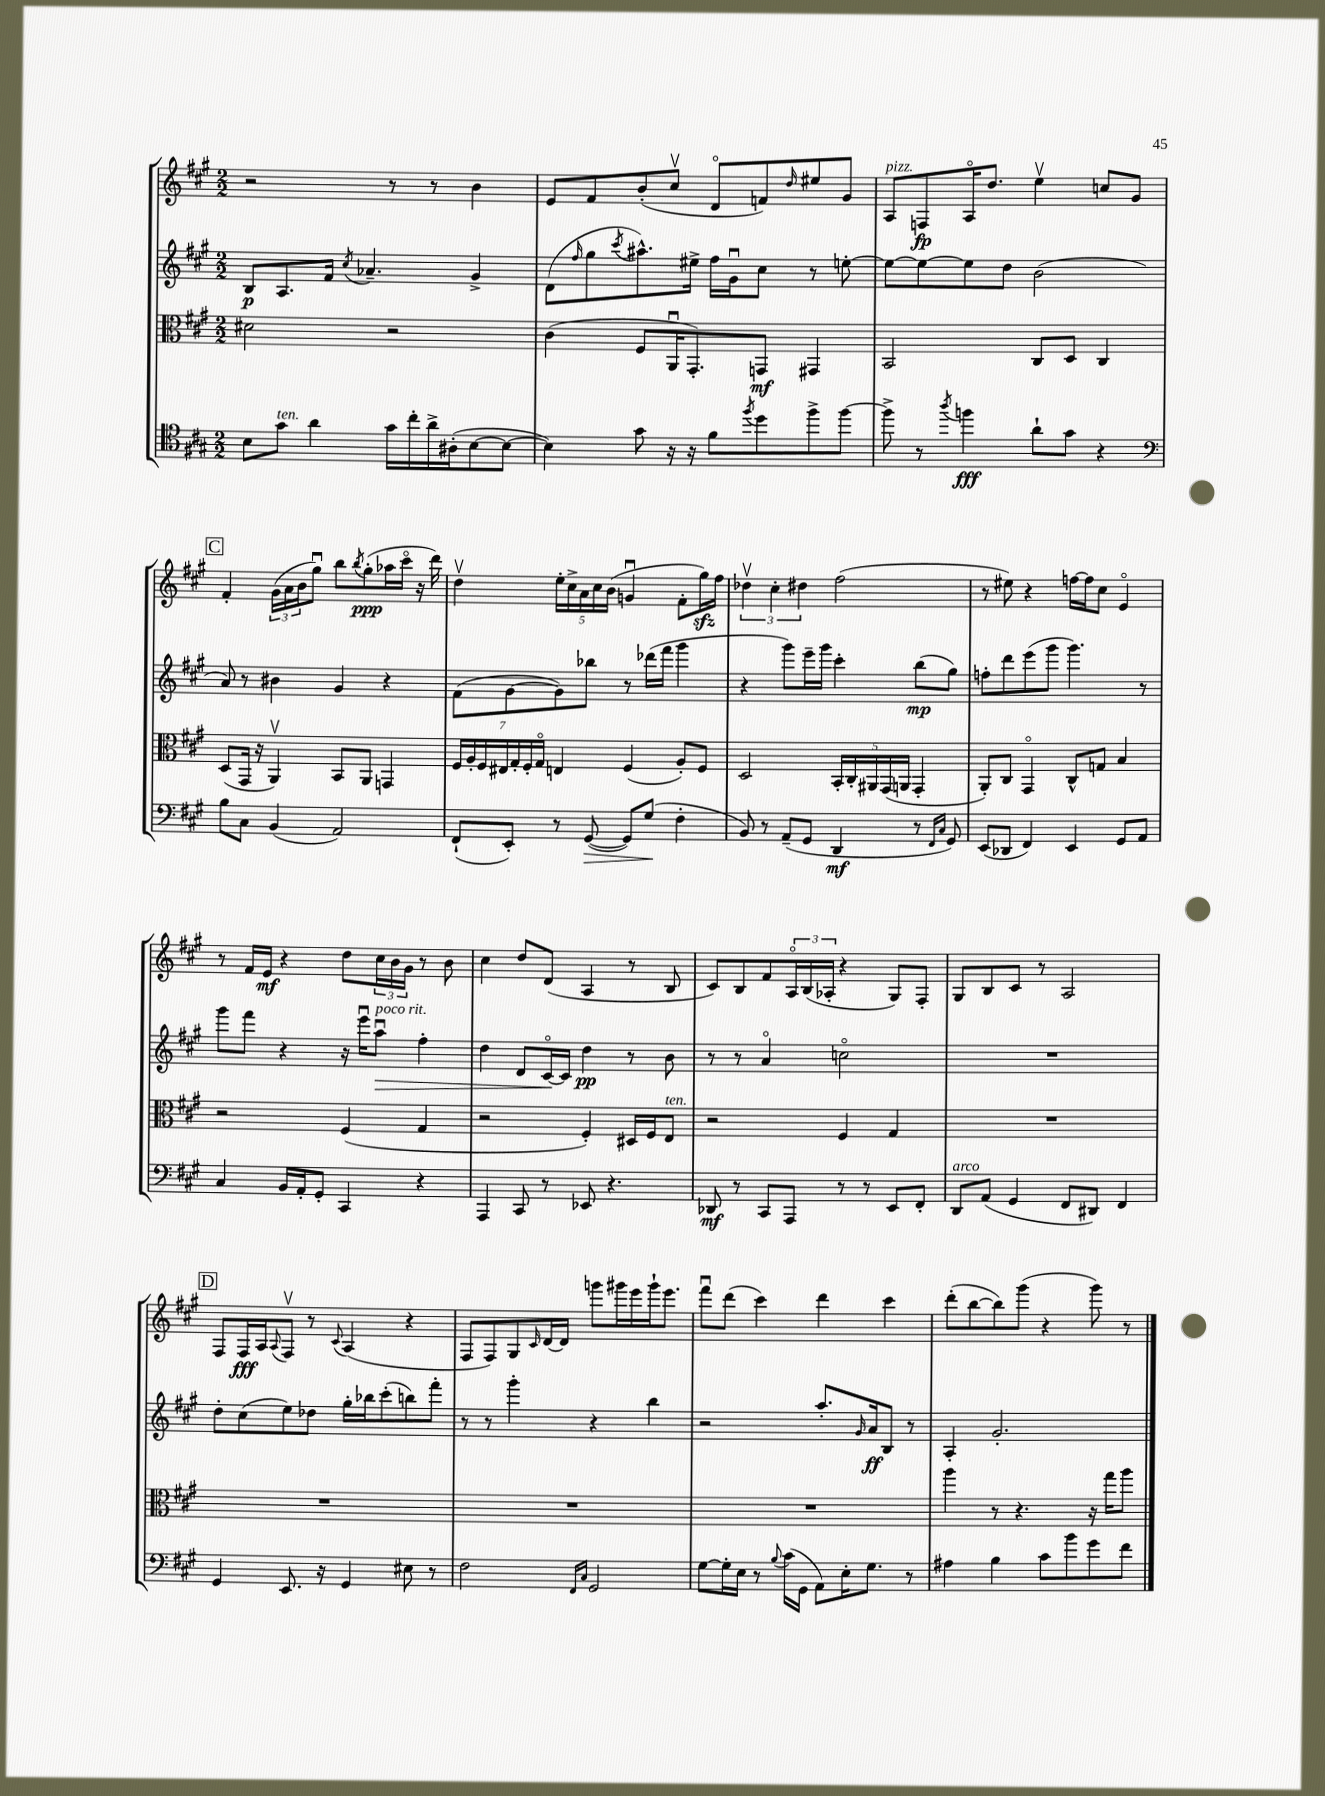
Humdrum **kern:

**kern	**dynam	**kern	**dynam	**kern	**dynam	**kern	**dynam
*part4	*part4	*part3	*part3	*part2	*part2	*part1	*part1
*staff4	*staff4	*staff3	*staff3	*staff2	*staff2	*staff1	*staff1
*clefC4	*	*clefC3	*	*clefG2	*	*clefG2	*
*k[f#c#g#]	*	*k[f#c#g#]	*	*k[f#c#g#]	*	*k[f#c#g#]	*
*M2/2	*	*M2/2	*	*M2/2	*	*M2/2	*
=18	=18	=18	=18	=18	=18	=18	=18
8B\L	.	2d#X\	.	8B/L	p	2r	.
!LO:TX:a:i:t=ten.	!	!	!	!	!	!	!
8g#\J	.	.	.	8.A/	.	.	.
4a\	.	.	.	.	.	.	.
.	.	.	.	16f#/Jk	.	.	.
.	.	.	.	8qcc#/	.	.	.
.	.	.	.	4.a-X~/	.	.	.
16g#\LL	.	2r	.	.	.	8r	.
16cc#'\	.	.	.	.	.	.	.
16a^\	.	.	.	.	.	8r	.
(16A#X'\J	.	.	.	.	.	.	.
[8B\	.	.	.	4g#^/	.	4b\	.
8B\J_	.	.	.	.	.	.	.
=19	=19	=19	=19	=19	=19	=19	=19
4B\])	.	(4c#\	.	(8d\L	.	8e/L	.
.	.	.	.	16qqff#/	.	.	.
.	.	.	.	8gg#\	.	8f#/	.
.	.	.	.	8qccc#/	.	.	.
8g#\	.	8F#/L	.	8.aa#X^^\)	.	(8b'/	.
16r	.	16AAu/K	.	.	.	8cc#v/J	.
16r	.	8.GG#'/)	.	16ee#X^\Jk	.	.	.
8f#\L	.	.	.	16ff#\LL	.	8d/L	.
.	.	.	.	16g#u\J	.	.	.
8qff#/	.	.	.	.	.	.	.
8dd\	.	8GGn/J	mf	8cc#\J	.	8fn/)	.
.	.	.	.	.	.	16qqdd/	.
8ff#^\	.	4GG#X/	.	8r	.	8ee#X/	.
[8ff#\J	.	.	.	[8een'\	.	8g#/J	.
=20	=20	=20	=20	=20	=20	=20	=20
!	!	!	!	!	!	!LO:TX:a:i:t=pizz.	!
8ff#^\]	.	2BB/	.	8ee\L_	.	8A/L	.
8r	.	.	.	8ee\_	.	8Fn/	fp
8qaa/	.	.	.	.	.	.	.
4ffn\	fff	.	.	8ee\]	.	16A/K	.
.	.	.	.	.	.	8.dd/J	.
.	.	.	.	8dd\J	.	.	.
8a`\L	.	8C#/L	.	(2b\	.	4eev\	.
8g#\J	.	8D/J	.	.	.	.	.
4r	.	4C#/	.	.	.	8ccn/L	.
.	.	.	.	.	.	8g#/J	.
!!LO:LB:g=z
!!LO:REH:place=s1:t=C
=21	=21	=21	=21	=21	=21	=21	=21
*clefF4	*	*	*	*	*	*	*
8B\L	.	(8D/L	.	8a/)	.	4f#'/	.
8C#\J	.	16GG#/Jk	.	8r	.	.	.
.	.	16r	.	.	.	.	.
(4BB/	.	4AAv/)	.	4b#X\	.	(24g#\LL	.
.	.	.	.	.	.	24a\	.
.	.	.	.	.	.	24b\J	.
.	.	.	.	.	.	8gg#u\J)	.
2AA/)	.	8BB/L	.	4g#/	.	8bb\L	.
.	.	.	.	.	.	8qbb/	.
.	.	8AA/J	.	.	.	(8gg#'\	ppp
.	.	4GGn/	.	4r	.	16aa-X\L	.
.	.	.	.	.	.	16ccc#\JJ	.
.	.	.	.	.	.	16r	.
.	.	.	.	.	.	16ddd\)	.
=22	=22	=22	=22	=22	=22	=22	=22
(8FF#`/L	.	28F#/LL	.	(8f#\L	.	4ddv\	.
.	.	28A'/	.	.	.	.	.
.	.	28F#/	.	.	.	.	.
.	.	28E#X/	.	.	.	.	.
8EE'/J)	.	.	.	[8g#\	.	.	.
.	.	28G#'/	.	.	.	.	.
.	.	28F#'/	.	.	.	.	.
.	.	28G#/JJ	.	.	.	.	.
8r	.	4En/	.	8g#\])	.	20ee'\LL	.
.	.	.	.	.	.	20cc#^\	.
.	.	.	.	.	.	20a\	.
!	!LO:HP:b	!	!	!	!	!	!
([8GG#/	>	.	.	8bb-X\J	.	.	.
.	.	.	.	.	.	20cc#\	.
.	.	.	.	.	.	(20b\JJ	.
8GG#/L])	.	(4F#/	.	8r	.	4gnu/	.
(8G#/J	.	.	.	(16ddd-X\LL	.	.	.
.	.	.	.	16fff#\JJ	.	.	.
4F#'\	]	8A'/L)	.	4ggg#\	.	8f#'\L	.
.	.	8F#/J	.	.	.	16gg#zz\L)	.
.	.	.	.	.	.	16ff#\JJ	.
=23	=23	=23	=23	=23	=23	=23	=23
8BB/)	.	2D/	.	4r	.	6dd-Xv\	.
8r	.	.	.	.	.	.	.
.	.	.	.	.	.	6cc#'\	.
(8AA~/L	.	.	.	8ggg#\L)	.	.	.
.	.	.	.	.	.	6dd#X\	.
8GG#/J	.	.	.	16eee~\L	.	.	.
.	.	.	.	16ggg#\JJ	.	.	.
4DD/	mf	20BB'/LL	.	4ccc#'\	.	(2ff#\	.
.	.	20C#'/	.	.	.	.	.
.	.	20AA#X/	.	.	.	.	.
.	.	(20GG#/	.	.	.	.	.
.	.	20AAn/JJ	.	.	.	.	.
8r	.	4GG#'/	.	(8bb\L	mp	.	.
16qqFF#/LL	.	.	.	.	.	.	.
16qqC#/JJ	.	.	.	.	.	.	.
8GG#/)	.	.	.	8gg#\J)	.	.	.
=24	=24	=24	=24	=24	=24	=24	=24
(8EE/L	.	8AA'/L)	.	8ffn'\L	.	8r	.
8DD-X/J	.	8C#/J	.	8ddd\	.	8ee#X\)	.
4FF#/)	.	4GG#/	.	(8eee\	.	4r	.
.	.	.	.	8ggg#\J	.	.	.
4EE/	.	8C#^^/L	.	4.ggg#\)	.	[16ffn\LL	.
.	.	.	.	.	.	16ff\J]	.
.	.	8Gn/J	.	.	.	8cc#\J	.
8GG#/L	.	4B/	.	.	.	4e/	.
8AA/J	.	.	.	8r	.	.	.
!!LO:LB:g=z
=25	=25	=25	=25	=25	=25	=25	=25
4C#/	.	2r	.	8ggg#\L	.	8r	.
.	.	.	.	8fff#\J	.	16f#/LL	.
.	.	.	.	.	.	16e/JJ	mf
16BB/LL	.	.	.	4r	.	4r	.
16AA'/J	.	.	.	.	.	.	.
8GG#'/J	.	.	.	.	.	.	.
4CC#/	.	(4F#/	.	16r	.	8dd\L	.
.	.	.	.	16eeeu\KL	.	.	.
!	!	!	!	!LO:TX:a:i:t=poco rit.	!	!	!
!	!	!	!	!	!LO:HP:b	!	!
.	.	.	.	8aau\J	>	24cc#\L	.
.	.	.	.	.	.	24b\	.
.	.	.	.	.	.	24g#\JJ	.
4r	.	4G#/	.	4ff#'\	.	8r	.
.	.	.	.	.	.	8b\	.
=26	=26	=26	=26	=26	=26	=26	=26
4AAA/	.	2r	.	4dd\	.	4cc#\	.
8CC#/	.	.	.	8d/L	.	8dd/L	.
8r	.	.	.	[16c#/L	.	(8d/J	.
.	.	.	.	16c#/JJ]	]	.	.
8EE-X/	.	4F#'/)	.	4dd\	pp	4A/	.
4.r	.	.	.	.	.	.	.
.	.	16D#X/LL	.	8r	.	8r	.
.	.	16F#/J	.	.	.	.	.
!	!	!LO:TX:a:i:t=ten.	!	!	!	!	!
.	.	8E/J	.	8b\	.	8B/	.
=27	=27	=27	=27	=27	=27	=27	=27
8DD-X/	mf	2r	.	8r	.	8c#/L)	.
8r	.	.	.	8r	.	8B/	.
8CC#/L	.	.	.	4a/	.	8f#/	.
8AAA/J	.	.	.	.	.	24A/L	.
.	.	.	.	.	.	(24B/	.
.	.	.	.	.	.	24A-X'/JJ	.
8r	.	4F#/	.	2ccn\	.	4r	.
8r	.	.	.	.	.	.	.
8EE/L	.	4G#/	.	.	.	8G#/L)	.
8FF#'/J	.	.	.	.	.	8F#'/J	.
=28	=28	=28	=28	=28	=28	=28	=28
!LO:TX:a:i:t=arco	!	!	!	!	!	!	!
8DD/L	.	1r	.	1r	.	8G#/L	.
(8AA/J	.	.	.	.	.	8B/	.
4GG#/	.	.	.	.	.	8c#/J	.
.	.	.	.	.	.	8r	.
8FF#/L	.	.	.	.	.	2A/	.
8DD#X/J)	.	.	.	.	.	.	.
4FF#/	.	.	.	.	.	.	.
!!LO:LB:g=z
!!LO:REH:place=s1:t=D
=29	=29	=29	=29	=29	=29	=29	=29
4GG#/	.	1r	.	8dd'\L	.	8F#/L	.
.	.	.	.	(8cc#\	.	16F#/L	fff
.	.	.	.	.	.	16A/J	.
.	.	.	.	.	.	8qqA/	.
8.EE/	.	.	.	8ee\)	.	8F#v/J	.
.	.	.	.	8dd-X\J	.	8r	.
16r	.	.	.	.	.	.	.
.	.	.	.	.	.	8qqc#/	.
4GG#/	.	.	.	16gg#'\LL	.	(4A/	.
.	.	.	.	16bb-X\J	.	.	.
.	.	.	.	(8ccc#'\	.	.	.
8E#X\	.	.	.	8bbn\)	.	4r	.
8r	.	.	.	8fff#'\J	.	.	.
=30	=30	=30	=30	=30	=30	=30	=30
2F#\	.	1r	.	8r	.	8F#/L	.
.	.	.	.	8r	.	8F#/)	.
.	.	.	.	4ggg#'\	.	8G#/	.
.	.	.	.	.	.	16qqc#/	.
.	.	.	.	.	.	[16d/L	.
.	.	.	.	.	.	16d/JJ]	.
16qqFF#/LL	.	.	.	.	.	.	.
16qqC#/JJ	.	.	.	.	.	.	.
2GG#/	.	.	.	4r	.	8gggn\L	.
.	.	.	.	.	.	16ggg#X\L	.
.	.	.	.	.	.	16eee\	.
.	.	.	.	4bb\	.	16ggg#`\J	.
.	.	.	.	.	.	8.eee\J	.
=31	=31	=31	=31	=31	=31	=31	=31
[8G#\L	.	1r	.	2r	.	8fff#u\L	.
16G#'\L]	.	.	.	.	.	(8ddd\J	.
16E\JJ	.	.	.	.	.	.	.
8r	.	.	.	.	.	4ccc#\)	.
8qqB/	.	.	.	.	.	.	.
(16c#\LL	.	.	.	.	.	.	.
16GG#\JJ	.	.	.	.	.	.	.
8AA\L)	.	.	.	8.aa'/L	.	4ddd\	.
16E'\K	.	.	.	.	.	.	.
.	.	.	.	16qqg#/	.	.	.
8.G#\J	.	.	.	16a/k	ff	.	.
.	.	.	.	8B/J	.	4ccc#\	.
8r	.	.	.	8r	.	.	.
=32	=32	=32	=32	=32	=32	=32	=32
4A#X\	.	4aa\	.	4A'/	.	(8ddd'\L	.
.	.	.	.	.	.	[8bb\	.
4B\	.	8r	.	2.g#'/	.	8bb\])	.
.	.	4.r	.	.	.	(8ggg#\J	.
8c#\L	.	.	.	.	.	4r	.
8b\	.	.	.	.	.	.	.
8g#\	.	16r	.	.	.	8ggg#\)	.
.	.	16gg#\KL	.	.	.	.	.
8f#\J	.	8aa\J	.	.	.	8r	.
==	==	==	==	==	==	==	==
*-	*-	*-	*-	*-	*-	*-	*-
